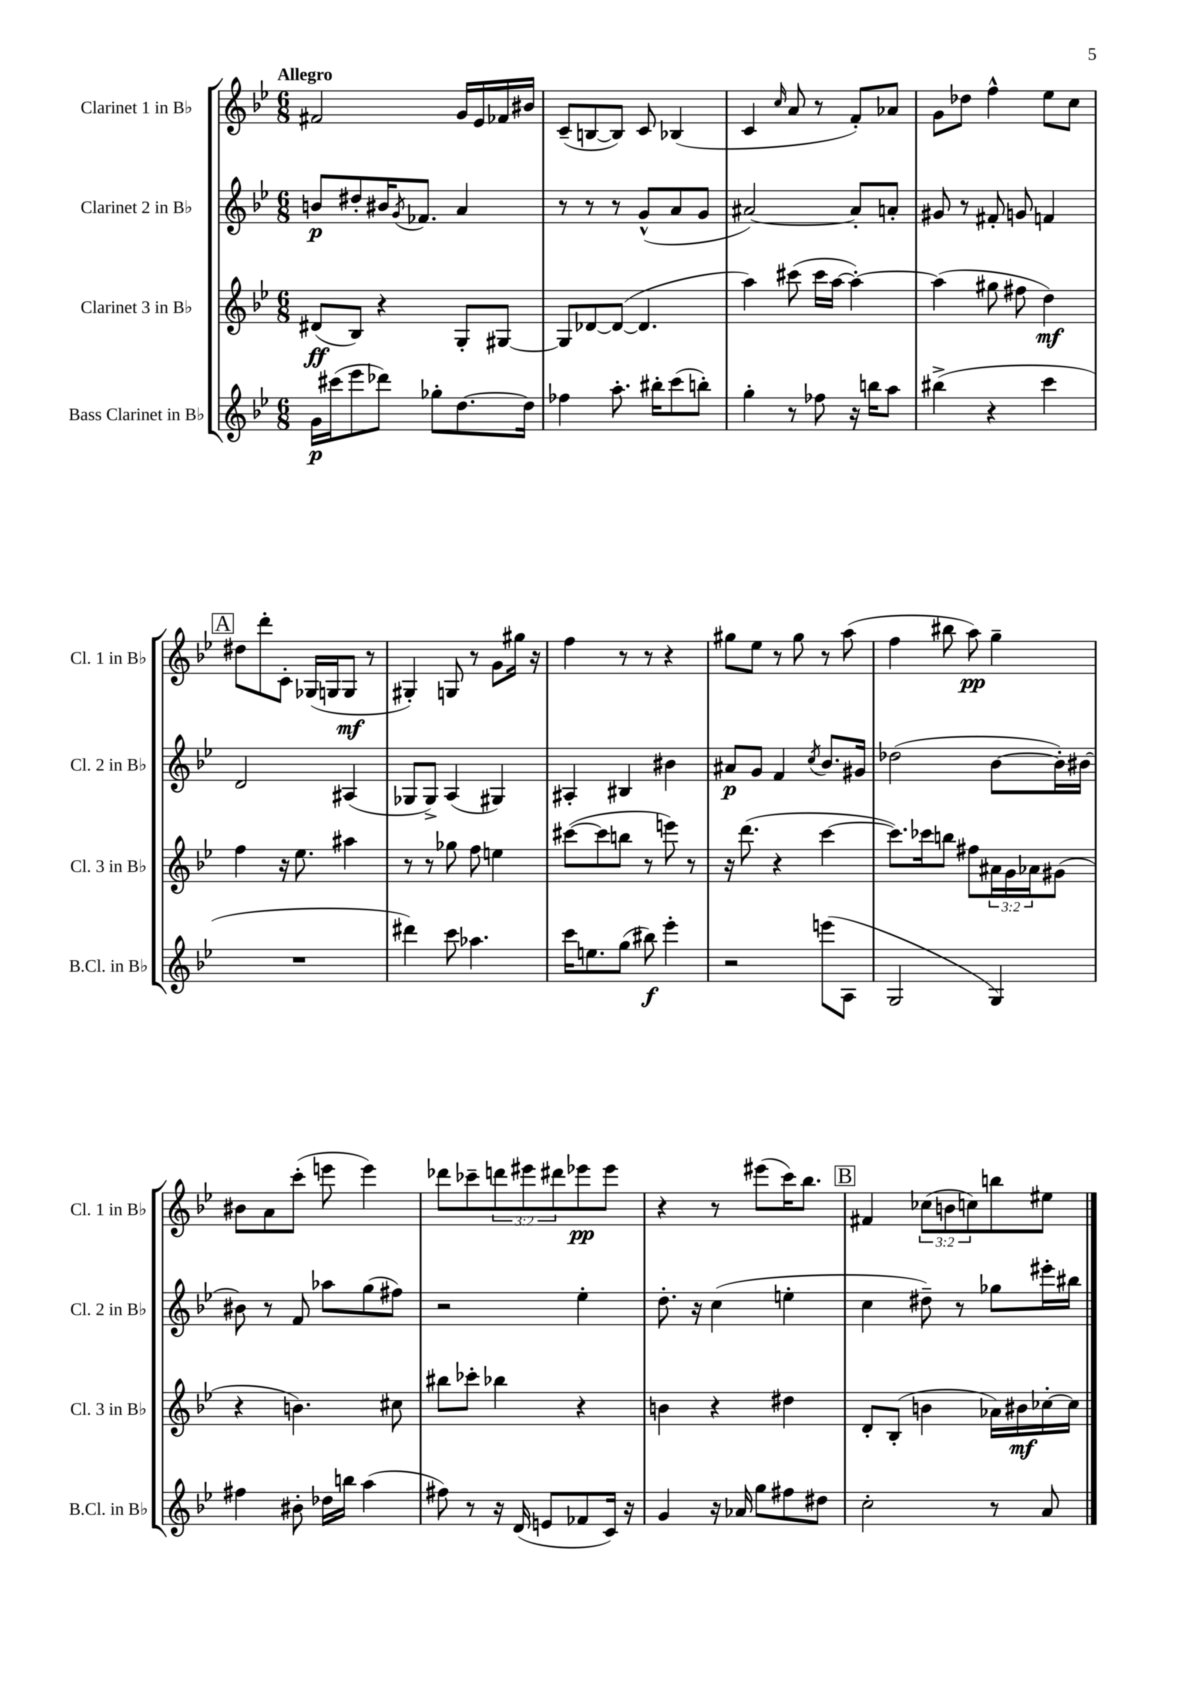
<<
\new StaffGroup <<
\new Staff = "s0" \with { instrumentName = "Clarinet 1 in Bb" shortInstrumentName = "Cl. 1 in Bb" } {
    \clef treble \key bes \major \numericTimeSignature \time 6/8 \override Staff.TupletNumber.text = #tuplet-number::calc-fraction-text \tempo "Allegro"
    fis'2 g'16 ees'16 fes'16 bis'16 |
    c'8--( b8~ b8) c'8 bes4( |
    c'4 \grace { c''16 } a'8 r8 f'8-.) aes'8 |
    g'8 des''8 f''4-^ ees''8 c''8 |
    \mark \markup { \box "A" } dis''8 d'''8-. c'8-. ges16( g16 g8\mf r8 |
    gis4-.) g8 r8 g'8 gis''16 r16 |
    f''4 r8 r8 r4 |
    gis''8 ees''8 r8 gis''8 r8 a''8( |
    f''4 bis''8 a''8\pp) g''4-- |
    bis'8 a'8 c'''8-.( e'''8 e'''4) |
    des'''8 ces'''8-- \tuplet 3/2 { d'''8 eis'''8 dis'''8 } ees'''8\pp ees'''8 |
    r4 r8 eis'''8( c'''16) bes''8. |
    \mark \markup { \box "B" } fis'4 \tuplet 3/2 { ces''8( b'8 c''8) } b''8 eis''8 \bar "|." |
}
\new Staff = "s1" \with { instrumentName = "Clarinet 2 in Bb" shortInstrumentName = "Cl. 2 in Bb" } {
    \clef treble \key bes \major \numericTimeSignature \time 6/8
    b'8\p dis''8-. bis'16 \acciaccatura { g'8 } fes'8. a'4 |
    r8 r8 r8 g'8-^( a'8 g'8 |
    ais'2~) ais'8-. a'8-. |
    gis'8 r8 fis'8-. g'8 f'4 |
    \mark \markup { \box "A" } d'2 ais4( |
    ges8 ges8->) a4( gis4) |
    ais4-. bis4 bis'4 |
    ais'8\p g'8 f'4 \acciaccatura { c''8 } bes'8. gis'16 |
    des''2( bes'8~ bes'16-.) bis'16~ |
    bis'8 r8 f'8 aes''8 g''8( fis''8) |
    r2 ees''4-. |
    d''8.-. r16 c''4( e''4-. |
    \mark \markup { \box "B" } c''4 dis''8--) r8 ges''8 eis'''16-. bis''16 \bar "|." |
}
\new Staff = "s2" \with { instrumentName = "Clarinet 3 in Bb" shortInstrumentName = "Cl. 3 in Bb" } {
    \clef treble \key bes \major \numericTimeSignature \time 6/8 \override Staff.TupletNumber.text = #tuplet-number::calc-fraction-text
    dis'8\ff( bes8) r4 g8-. gis8~ |
    gis8 des'8~ des'8~( des'4. |
    a''4) cis'''8( cis'''16 a''16~ a''4~-.) |
    a''4( gis''8 fis''8 d''4\mf) |
    \mark \markup { \box "A" } f''4 r16 ees''8. ais''4 |
    r8 r8 ges''8 f''8 e''4 |
    cis'''8~( cis'''8 b''8 r8 e'''8) r8 |
    r16 d'''8.( r4 c'''4~ |
    c'''8.) ces'''16 b''8 fis''8 \tuplet 3/2 { ais'16 g'16 aes'16 } gis'8( |
    r4 b'4.) cis''8 |
    bis''8 ces'''8-. bes''4 r4 |
    b'4 r4 dis''4 |
    \mark \markup { \box "B" } d'8-. bes8-.( b'4 aes'16) bis'16\mf ces''16~-. ces''16 \bar "|." |
}
\new Staff = "s3" \with { instrumentName = "Bass Clarinet in Bb" shortInstrumentName = "B.Cl. in Bb" } {
    \clef treble \key bes \major \numericTimeSignature \time 6/8
    g'16\p cis'''16( ees'''8 des'''8) ges''8-. d''8.~ d''16 |
    fes''4 a''8.-. bis''16-. c'''8( b''8-.) |
    g''4-. r8 fes''8 r16 b''16 a''8 |
    bis''4->( r4 c'''4 |
    \mark \markup { \box "A" } R2. |
    dis'''4) c'''8 aes''4. |
    c'''16 e''8. g''8( bis''8\f) ees'''4-. |
    r2 e'''8( a8 |
    g2 g4) |
    fis''4 bis'8-. des''16 b''16 a''4( |
    fis''8) r8 r16 d'16( e'8 fes'8 c'16) r16 |
    g'4 r16 aes'16 g''8 fis''8 dis''8 |
    \mark \markup { \box "B" } c''2-. r8 a'8 \bar "|." |
}
>>
>>
\layout { \context { \Score \remove "Bar_number_engraver" } }
